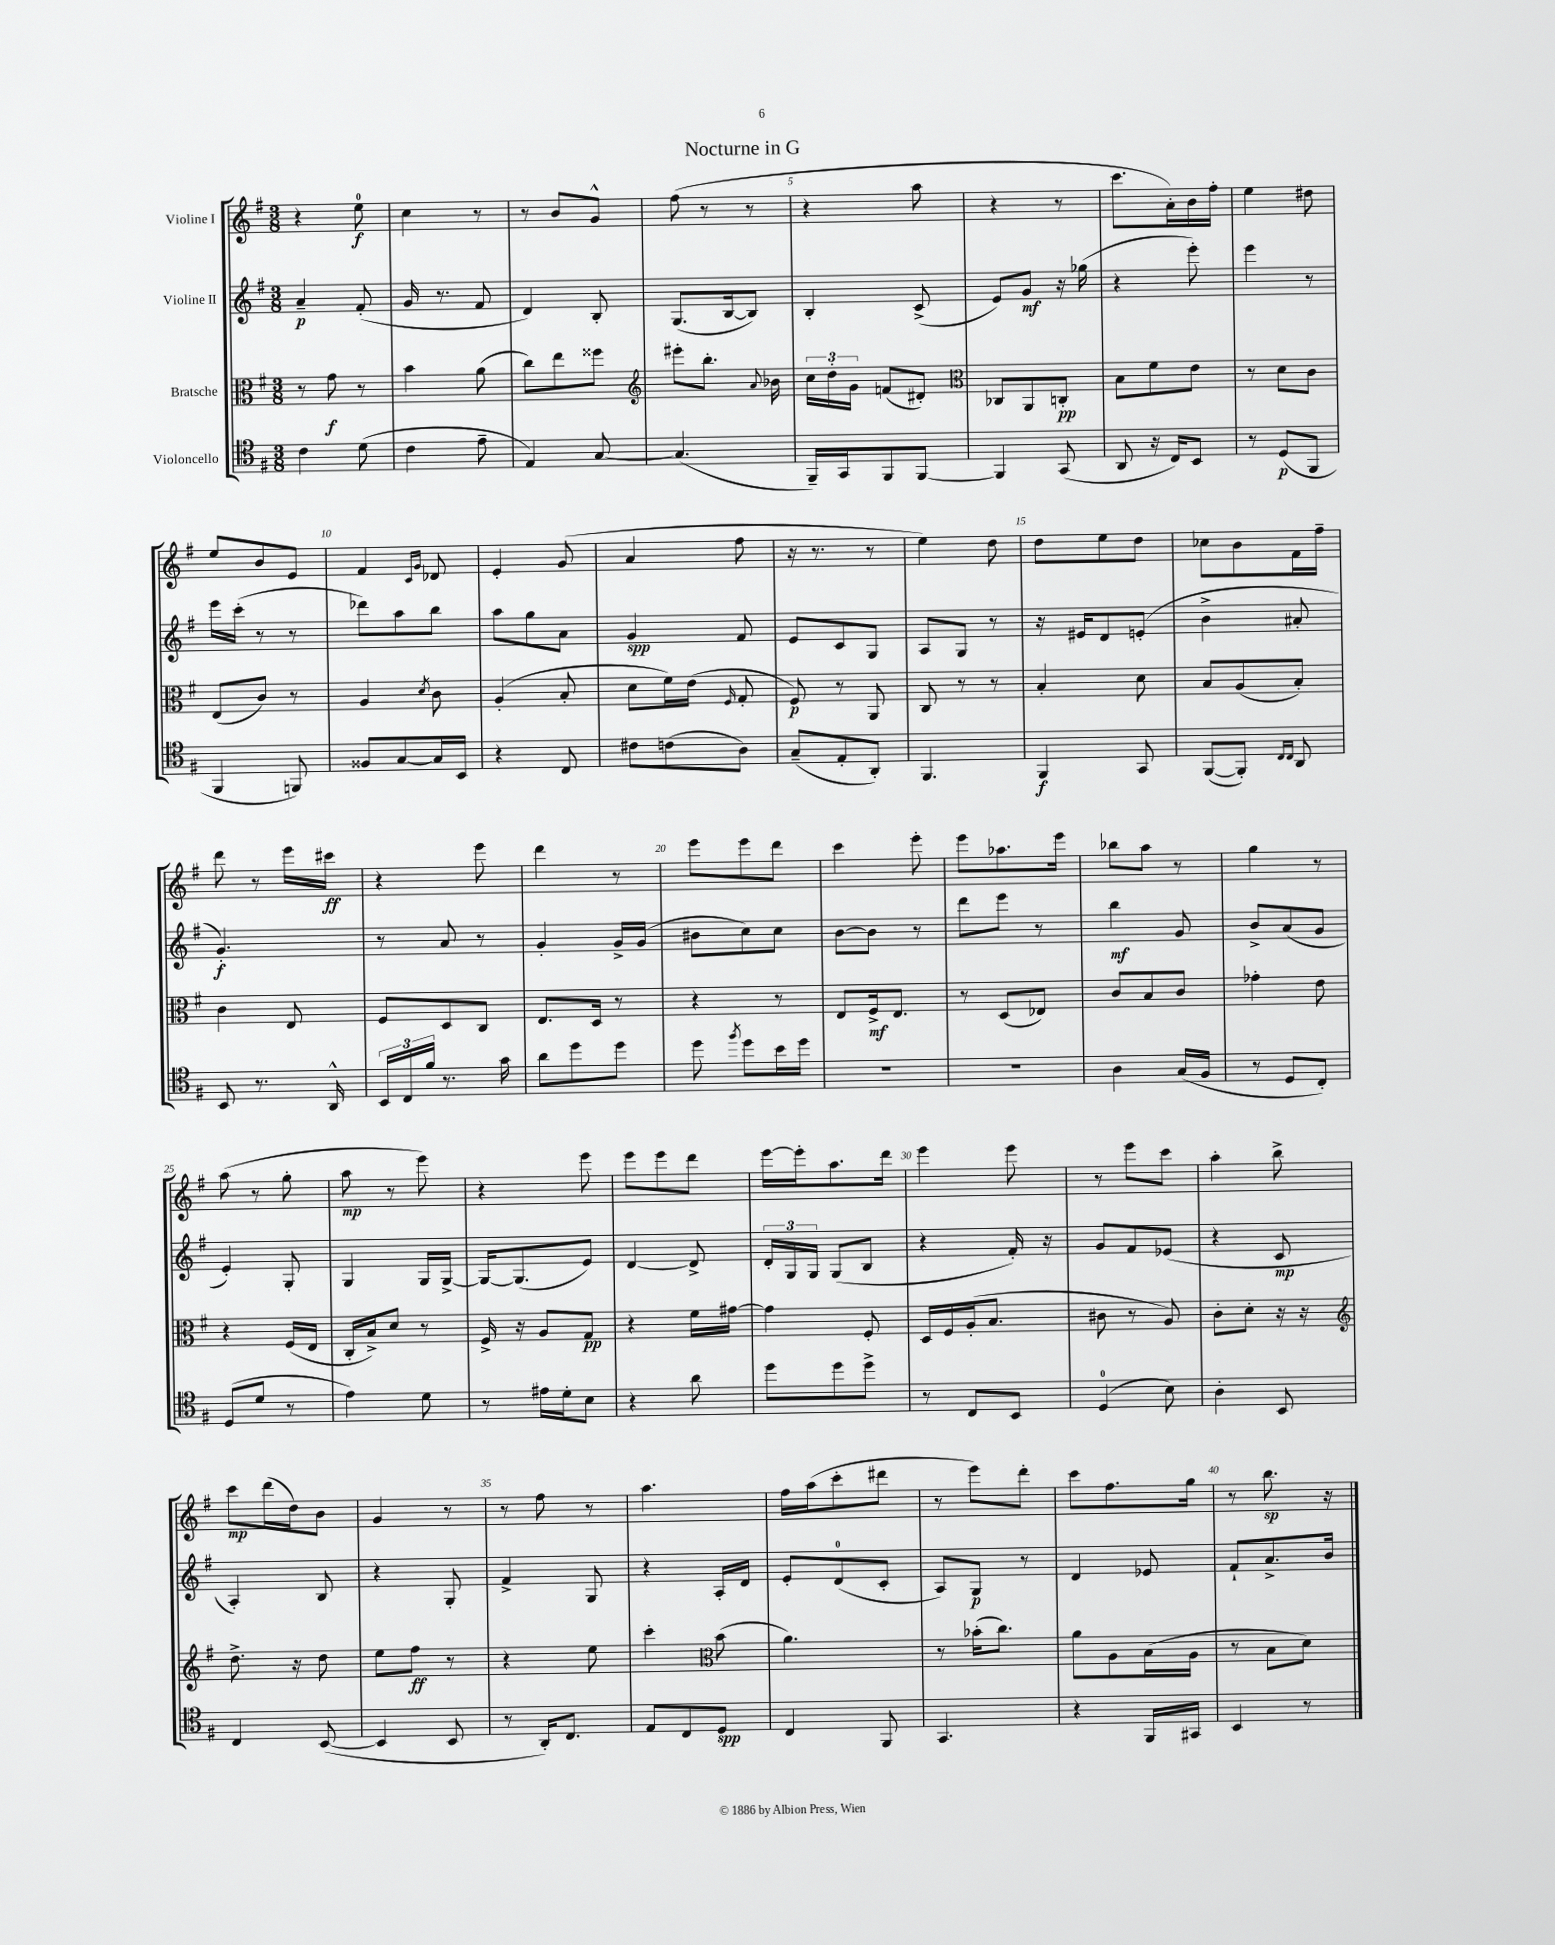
\header { title = "Nocturne in G" }
<<
\new StaffGroup <<
\new Staff = "s0" \with { instrumentName = "Violine I" } {
    \clef treble \key g \major \numericTimeSignature \time 3/8
    \autoBeamOff r4 e''8-0\f |
    c''4 r8 |
    r8 b'8[ g'8]-^ |
    fis''8( r8 r8 |
    r4 a''8 |
    r4 r8 |
    c'''8.[ a'16-.) b'16 fis''16]-. |
    e''4 dis''8 |
    e''8[ b'8 e'8] |
    fis'4 \grace { c'16[ g'16] } des'8 |
    e'4-. g'8( |
    a'4 fis''8 |
    r16 r8. r8 |
    e''4) d''8 |
    d''8[ e''8 d''8] |
    ces''8[ b'8 fis'16 fis''16]-- |
    d'''8 r8 e'''16[ cis'''16]\ff |
    r4 e'''8 |
    d'''4 r8 |
    e'''8[ e'''8 d'''8] |
    c'''4 e'''8-. |
    e'''8[ aes''8. e'''16] |
    bes''8[ a''8] r8 |
    g''4 r8 |
    a''8( r8 g''8-. |
    a''8\mp r8 e'''8) |
    r4 e'''8 |
    e'''8[ e'''8 d'''8] |
    e'''16[~ e'''16-. a''8. d'''16] |
    e'''4 e'''8 |
    r8 e'''8[ c'''8] |
    a''4-. b''8-> |
    c'''8[\mp d'''16( d''16) b'8] |
    g'4 r8 |
    r8 fis''8 r8 |
    a''4. |
    fis''16[ a''16( c'''8-. dis'''8] |
    r8 e'''8[) d'''8]-. |
    c'''8[ fis''8. g''16] |
    r8 b''8.\sp r16 \bar "|." |
}
\new Staff = "s1" \with { instrumentName = "Violine II" } {
    \clef treble \key g \major \numericTimeSignature \time 3/8
    \autoBeamOff a'4--\p fis'8-.( |
    g'16 r8. fis'8 |
    d'4) b8-. |
    g8.[( b16~ b8]) |
    b4-. c'8->( |
    e'8[) g'8]\mf r16 ges''16( |
    r4 e'''8-.) |
    e'''4 r8 |
    e'''16[ c'''16]-.( r8 r8 |
    des'''8[) a''8 b''8] |
    a''8[ g''8 a'8] |
    g'4\spp fis'8 |
    e'8[ c'8 g8] |
    a8[ g8] r8 |
    r16 eis'16[ d'8 e'8]-.( |
    b'4-> ais'8-. |
    g'4.-.\f) |
    r8 a'8 r8 |
    g'4-. g'16[-> g'16]( |
    bis'8[ c''8) c''8] |
    b'8[~ b'8] r8 |
    d'''8[ e'''8] r8 |
    b''4\mf g'8 |
    b'8[-> a'8( g'8] |
    e'4-.) g8-. |
    g4 g16[ g16]~-> |
    g16[~ g8.( e'8]) |
    d'4~ d'8-> |
    \tuplet 3/2 { d'16[-. g16 g16] } g8[( b8] |
    r4 fis'16-.) r16 |
    g'8[ fis'8 ees'8]( |
    r4 c'8\mp |
    a4-.) b8 |
    r4 g8-. |
    fis'4-> g8 |
    r4 a16[-. d'16] |
    e'8[-. d'8-0( c'8]-. |
    a8[) g8]\p r8 |
    d'4 ees'8 |
    fis'8[-! a'8.-> b'16] \bar "|." |
}
\new Staff = "s2" \with { instrumentName = "Bratsche" } {
    \clef alto \key g \major \numericTimeSignature \time 3/8
    \autoBeamOff r8 g'8\f r8 |
    b'4 a'8( |
    c''8[) e''8 fisis''8] |
    \clef treble eis'''8[-. b''8.]-. \appoggiatura { a'8 } bes'16 |
    \tuplet 3/2 { c''16[ d''16-. g'16] } f'8[( dis'8]-.) |
    \clef alto ces8[ a,8 c8]-.\pp |
    b8[ fis'8 e'8] |
    r8 d'8[ c'8] |
    e8[( c'8]) r8 |
    a4 \acciaccatura { d'8 } c'8 |
    a4-.( b8-. |
    d'8[ fis'16) e'16]( \grace { fis16 } g8-. |
    fis8\p) r8 a,8 |
    c8 r8 r8 |
    b4-. d'8 |
    b8[ a8( b8]-.) |
    c'4 e8 |
    fis8[ d8 c8] |
    e8.[ d16] r8 |
    r4 r8 |
    e8[ fis16->\mf e8.] |
    r8 d8[( ees8]) |
    c'8[ b8 c'8] |
    ges'4-. e'8 |
    r4 fis16[( e16] |
    c16[-. b16->) d'8] r8 |
    fis16-> r16 a8[ g8]\pp |
    r4 fis'16[ gis'16]~ |
    gis'4 fis8-. |
    d16[ fis16 a16-.( b8.] |
    cis'8 r8 a8) |
    c'8[-. d'8]-. r16 r16 |
    \clef treble d''8.-> r16 d''8 |
    e''8[ fis''8]\ff r8 |
    r4 e''8 |
    c'''4-. \clef alto b'8( |
    a'4.) |
    r8 bes'16[-.( c''8.]) |
    a'8[ a8 b16( a16] |
    r8 b8[ d'8]) \bar "|." |
}
\new Staff = "s3" \with { instrumentName = "Violoncello" } {
    \clef tenor \key g \major \numericTimeSignature \time 3/8
    \autoBeamOff c'4 d'8( |
    c'4 e'8-- |
    e4) g8~ |
    g4.( |
    fis,16[--) g,16 fis,8 fis,8]~ |
    fis,4 g,8( |
    a,8 r16 c16[) b,8] |
    r8 d8[\p( fis,8] |
    fis,4 f,8) |
    fisis8[ g8~ g16 b,16] |
    r4 c8 |
    cis'8[ c'8( a8]) |
    g8[--( e8-. a,8]-.) |
    fis,4. |
    fis,4\f g,8 |
    fis,8[~( fis,8]-.) \grace { c16[ c16] } a,8 |
    b,8 r8. a,16-^ |
    \tuplet 3/2 { b,16[ c16 fis'16] } r8. g'16 |
    a'8[ d''8 d''8] |
    d''8 \acciaccatura { fis''8 } d''8[ b'16 d''16] |
    R4. |
    R4. |
    a4 g16[( fis16] |
    r8 d8[ c8]-.) |
    d8[( d'8] r8 |
    e'4) d'8 |
    r8 eis'16[ d'16-. b8] |
    r4 a'8 |
    d''8[ d''8 d''8]-> |
    r8 c8[ b,8] |
    d4-0( b8) |
    a4-. b,8 |
    c4 b,8~( |
    b,4 b,8 |
    r8 a,16[-.) c8.] |
    e8[ c8 d8]\spp |
    c4 fis,8 |
    g,4. |
    r4 fis,16[ gis,16] |
    b,4 r8 \bar "|." |
}
>>
>>
\layout { \context { \Score \override BarNumber.break-visibility = ##(#f #t #t) barNumberVisibility = #(every-nth-bar-number-visible 5) } }
